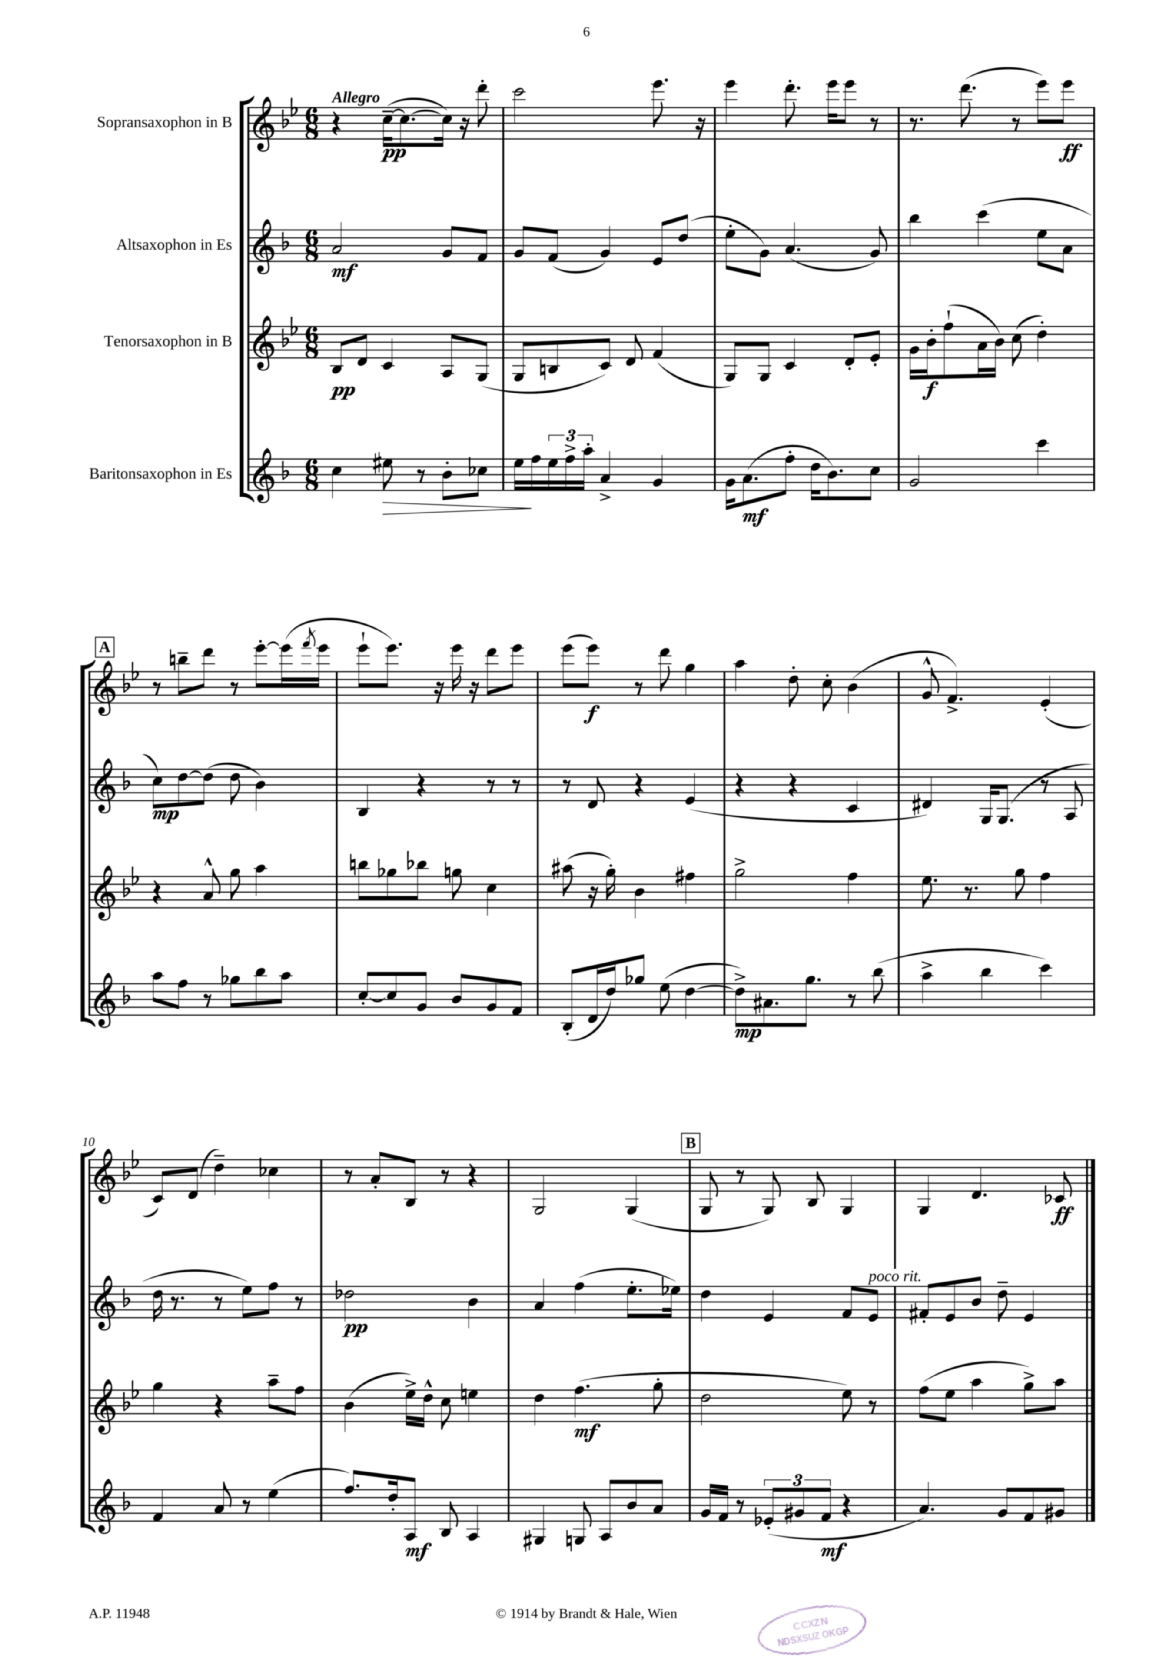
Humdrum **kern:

**kern	**kern	**kern	**kern
*staff4	*staff3	*staff2	*staff1
*clefG2	*clefG2	*clefG2	*clefG2
*k[b-]	*k[b-e-]	*k[b-]	*k[b-e-]
*M6/8	*M6/8	*M6/8	*M6/8
4cc\	8B-/L	2a/	4r
.	8d/J	.	.
8ee#\	4c/	.	([16cc~\LK
.	.	.	8.cc\_
8r	.	.	.
8b-'\L	8A/L	8g/L	16cc\]Jk)
.	.	.	16r
8cc-\J	(8G/J	8f/J	8ddd'\
=	=	=	=
16ee\LL	8G/L	8g/L	2ccc\
16ff\	.	.	.
24ee\	8B/	(8f/J	.
24ff^\	.	.	.
24aa'\JJ	.	.	.
4a^/	8c/J)	4g/)	.
.	8d/	.	.
4g/	(4f/	8e/L	8.eee-\
.	.	(8dd/J	.
.	.	.	16r
=	=	=	=
16g\LK	8G/L)	8ee'\L	4eee-\
(8.a\	.	.	.
.	8G/J	8g\J)	.
8ff'\J	4c/	(4.a/	8.ddd'\
16dd\LK	.	.	.
8.b-\)	.	.	16eee-\LK
.	8d'/L	.	8eee-\J
8cc\J	8e-'/J	8g/)	8r
=	=	=	=
2g/	16g\LL	4bb-\	8.r
.	16b-'\J	.	.
.	(8ff`\	.	.
.	.	.	(8.ddd\
.	16a\L	(4ccc\	.
.	16b-\JJ)	.	.
.	(8cc\	.	8r
4ccc\	4dd'\)	8ee\L	8eee-\L)
.	.	8a\J	8eee-\J
=	=	=	=
8aa\L	4r	8cc\L)	8r
8ff\J	.	[8dd\	8bb~\L
8r	8a^^/	(8dd\]J	8ddd\J
8gg-\L	8gg\	8dd\	8r
8bb-\	4aa\	4b-\)	[8eee-'\L
8aa\J	.	.	(16eee-\]L
.	.	.	8qfff/
.	.	.	16eee-\JJ
=	=	=	=
[8cc'/L	8bb\L	4B-/	8eee-`\L
8cc/]	8gg-\	.	8.eee-\J)
8g/J	8bb-\J	4r	.
.	.	.	16r
8b-/L	8gg\	.	16eee-\
.	.	.	16r
8g/	4cc\	8r	8ddd\L
8f/J	.	8r	8eee-\J
=	=	=	=
(8B-'/L	(8aa#\	8r	(8eee-\L
16d/L	16r	8d/	8eee-\J)
16dd/J)	16gg'\)	.	.
8gg-/J	4b-\	4r	8r
(8ee\	.	.	8ddd\
[4dd\	4ff#\	(4e/	4gg\
=	=	=	=
8dd^\]L)	2gg^\	4r	4aa\
8.a#\	.	.	.
.	.	4r	8dd'\
8.gg\J	.	.	.
.	.	.	8cc'\
8r	4ff\	4c/	(4b-\
(8bb-\	.	.	.
=	=	=	=
4aa^\	8.ee-\	4d#/)	8g^^/
.	.	.	4.f^/)
.	8.r	.	.
4bb-\	.	16G/LK	.
.	.	(8.G/J	.
.	8gg\	.	.
4ccc\)	4ff\	8r	(4e-'/
.	.	8A/	.
=	=	=	=
4f/	4gg\	16dd\	8c/L)
.	.	8.r	.
.	.	.	(8d/J
8a/	4r	8r	4dd~\)
8r	.	8ee\L)	.
(4ee\	8aa~\L	8ff\J	4cc-\
.	8ff\J	8r	.
=	=	=	=
8.ff/L)	(4b-\	2dd-\	8r
.	.	.	8a'/L
16dd'/k	.	.	.
8A/J	16ee-^\LL)	.	8B-/J
.	16dd^^\JJ	.	.
8B-/	8cc\	.	8r
4A/	4ee\	4b-\	4r
=	=	=	=
4G#/	4dd\	4a/	2G/
8G/	(4.ff\	(4ff\	.
8A/L	.	.	.
8b-/	.	8.ee'\L	(4G/
8a/J	8gg'\	.	.
.	.	16ee-\Jk)	.
=	=	=	=
16g/LL	2dd\	4dd\	8G/
16f/JJ	.	.	.
8r	.	.	8r
(12e-'/L	.	4e/	8G/)
12g#/	.	.	.
.	.	.	8B-/
12f/J	.	.	.
4r	8ee-\)	8f/L	4G/
.	8r	8e/J	.
=	=	=	=
4.a/)	(8ff\L	8f#'/L	4G/
.	8ee-\J	8e/	.
.	4aa\	8b-/J	4.d/
8g/L	.	8dd~\	.
8f/	8gg^\L)	4e/	.
8g#/J	8aa\J	.	8c-/
==	==	==	==
*-	*-	*-	*-
